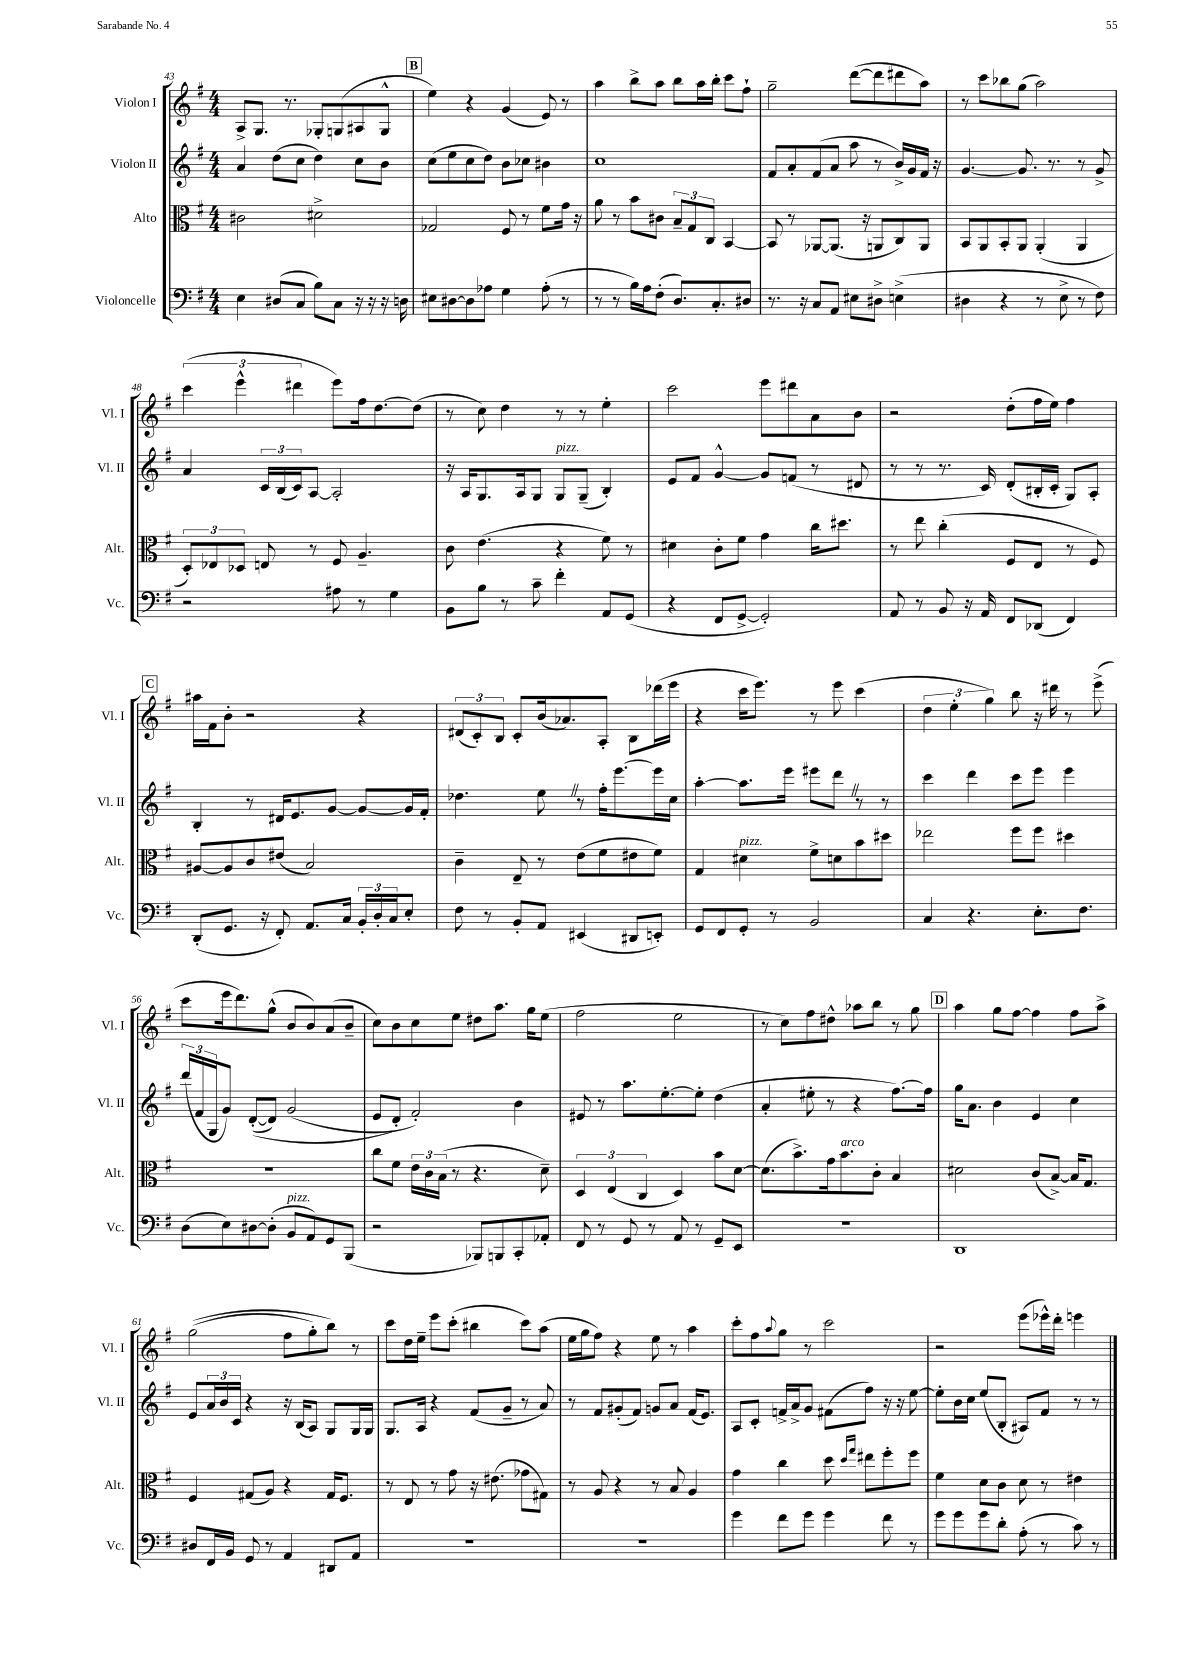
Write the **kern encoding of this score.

**kern	**kern	**kern	**kern
*part4	*part3	*part2	*part1
*staff4	*staff3	*staff2	*staff1
*I"Violoncelle	*I"Alto	*I"Violon II	*I"Violon I
*I'Vc.	*I'Alt.	*I'Vl. II	*I'Vl. I
*clefF4	*clefC3	*clefG2	*clefG2
*k[f#]	*k[f#]	*k[f#]	*k[f#]
*M4/4	*M4/4	*M4/4	*M4/4
=43	=43	=43	=43
4E\	2c#X\	4a/	8A^/L
.	.	.	8.G/J
(8D#X/L	.	(8dd\L	.
.	.	.	8.r
8C/J	.	8cc\J	.
8B\L)	2d#X^\	4dd\)	8G-X'/L
8C\J	.	.	(8Gn/
16r	.	8cc\L	8A#X/
16r	.	.	.
16r	.	8b\J	8G^^/J
16Dn\	.	.	.
!!LO:REH:place=s1:t=B
=44	=44	=44	=44
8E#X\L	2G-X/	(8cc\L	4ee\)
[8D#X\	.	8ee\	.
8D#\]	.	8cc\	4r
8A-X\J	.	8dd\J)	.
4G\	8F#/	8b\L	(4g/
.	8r	8cc-X\J	.
(8A-'\	8f#\L	4b#X\	8e/)
8r	16g\Jk	.	8r
.	16r	.	.
=45	=45	=45	=45
8r	8a\	1cc	4aa\
8r	8r	.	.
16B\LL)	8b\L	.	8bb^\L
16A\J	.	.	.
(8F#'\J	8c#X\J	.	8aa\J
8.D/L)	12B~/L	.	8bb\L
.	12G/	.	.
.	.	.	16aa\L
.	12C/J	.	.
8.C'/	.	.	16bb'\JJ
.	[4BB/	.	8ccc\L
8D#X/J	.	.	8ff#`\J
=46	=46	=46	=46
8.r	8BB/]	8f#/L	2gg~\
.	8r	8a'/	.
16r	.	.	.
8C/L	[8AA-X/L	(8f#/	.
8AA/J	(8.AA-/J]	8a/J	.
8E#X\L	.	8aa\	([8ddd\L
.	16r	.	.
8D#X^\J	8AAn/L	8r	8ddd\]
(4En^\	8C/)	16b^/LL)	8ddd#X\
.	.	16g/	.
.	8AA/J	16f#/JJ	8aa\J)
.	.	16r	.
=47	=47	=47	=47
4D#X\	8BB/L	[4.g/	8r
.	8AA/	.	8ccc\L
4r	8BB'/	.	8bb-X\
.	8AA/J	8.g/]	(8gg\J
8r	(4AA'/	.	2aa\)
.	.	8.r	.
8E^\	.	.	.
8r	4AA/	8r	.
8F#\)	.	8g^/	.
!!LO:LB:g=z
=48	=48	=48	=48
2r	12D'/L)	4a/	(6ccc\
.	12E-X/	.	.
.	12D-X/J	.	6eee^^\
.	8En/	24c/LL	.
.	.	(24B/	.
.	.	24c/J)	6ddd#X\
.	8r	[8A/J	.
8A#X\	8F#/	2A'/]	8eee\L)
8r	4.A~/	.	16ff#\k
.	.	.	[8.dd\
4G\	.	.	.
.	.	.	(8dd\J]
=49	=49	=49	=49
8BB\L	8c\	16r	8r
.	.	16A/KL	.
8B\J	(4.e\	8.G/	8cc\)
8r	.	.	4dd\
.	.	16A/k	.
8c~\	.	8G/J	.
!	!	!LO:TX:a:i:t=pizz.	!
4f#'\	4r	8G/L	8r
.	.	(8G~/J	8r
8AA/L	8f#\)	4B'/)	4ee'\
(8GG/J	8r	.	.
=50	=50	=50	=50
4r	4d#X\	8e/L	2ccc\
.	.	8f#/J	.
8FF#/L	8c'\L	[4g^^/	.
[8GG^/J	8f#\J	.	.
2GG'/])	4g\	8g/L]	8eee\L
.	.	(8fn/J	8ddd#X\
.	16cc\KL	8r	8a\
.	8.dd#X\J	.	.
.	.	8d#X/	8b\J
=51	=51	=51	=51
8AA/	8r	8r	2r
8r	8ee\	8r	.
8BB/	(4cc'\	8.r	.
16r	.	.	.
16AA/	.	16c/)	.
8FF#/L	8F#/L	(8d'/L	(8dd'\L
(8DD-X/J	8E/J	16B#X'/L	16ff#\L
.	.	16c'/JJ	16ee\JJ)
4FF#/)	8r	8G/L)	4ff#\
.	8F#/)	8A'/J	.
!!LO:LB:g=z
!!LO:REH:place=s1:t=C
=52	=52	=52	=52
(8DD'/L	[8A#X/L	4B'/	16aa#X\LL
.	.	.	16f#\J
8.GG/J	8A#/]	.	8b'\J
.	8c/	8r	2r
16r	.	.	.
8FF#'/)	(8e#X/J	16d#X/KL	.
.	.	8.e/	.
8.AA/L	2B/)	.	.
.	.	[8g/J	.
16C/Jk	.	.	.
24BB'/LL	.	8g/L_	4r
24D'/	.	.	.
24C/J	.	.	.
8E'/J	.	16g/L]	.
.	.	16f#'/JJ	.
=53	=53	=53	=53
8F#\	4c~\	4.dd-X\	(12d#X/L
.	.	.	12c'/)
8r	.	.	.
.	.	.	12B/J
8BB'/L	8E~/	.	8c'/L
8AA/J	8r	8eeZ\	(16b/k
.	.	.	8.a-X/)
(4EE#X/	(8e\L	8r	.
.	8f#\	16ff#'\KL	8A'/J
.	.	[8.eee\	.
8DD#X/L	8e#X\	.	8B\L
8EEn'/J)	8f#\J)	16eee\L]	(16ddd-X\L
.	.	16cc\JJ	16eee\JJ
=54	=54	=54	=54
8GG/L	4G/	[4aa'\	4r
8FF#/	.	.	.
!	!LO:TX:a:i:t=pizz.	!	!
8GG'/J	4d#X\	8.aa\L]	16ccc\KL
.	.	.	8.eee\J)
8r	.	.	.
.	.	16eee\Jk	.
2BB/	8f#^\L	8eee#X\L	8r
.	8dn\	8dddZ\J	8eee\
.	8b\	8r	(4ccc\
.	8dd#X\J	8r	.
=55	=55	=55	=55
4C/	2ee-X\	4ccc\	6dd\
.	.	.	6ee'\
4.r	.	4ddd\	.
.	.	.	6gg\)
.	8ff#\L	8ccc\L	8bb\
8.E'\L	8ff#\J	8eee\J	16r
.	.	.	16ddd#X\
.	4dd#X\	4eee\	8r
8.F#\J	.	.	.
.	.	.	(8eee^\
!!LO:LB:g=z
=56	=56	=56	=56
(8D\L	1r	(24ddd/LL	8ccc\L
.	.	24f#/	.
.	.	24G/J	.
8E\)	.	8g/J)	16eee\k
.	.	.	8.ddd\)
[8D#X\	.	(([8d'/L	.
(8D#'\J]	.	8d/J])	(8gg^^\J
!LO:TX:a:i:t=pizz.	!	!	!
8BB/L	.	(2g/	8b/L
8AA/)	.	.	8b/)
8GG/	.	.	(8a/
(8BBB/J	.	.	8b~/J
=57	=57	=57	=57
2r	8cc\L	8e/L	8cc\L)
.	8f#\J	8d'/J)	8b\
.	24e\LL	2f#'/)	8cc\
.	24c\	.	.
.	(24B\JJ	.	.
.	8r	.	8ee\J
8BBB-X/L)	4.r	.	8dd#X\L
8BBBn/	.	.	8.aa\J
8CC'/	.	4b\	.
.	.	.	16gg\KL
8AA-X'/J	8d~\)	.	(8ee\J
=58	=58	=58	=58
8FF#/	6D/	8e#X/	2ff#\
8r	.	8r	.
.	(6E/	.	.
8GG/	.	8.aa\L	.
.	6C/	.	.
8r	.	.	.
.	.	[8.ee'\	.
8AA/	4D/)	.	2ee\
8r	.	8ee'\J]	.
8GG~/L	8b\L	(4dd\	.
8EE/J	[8d\J	.	.
=59	=59	=59	=59
1r	(8.d\L]	4a'/	8r
.	.	.	8cc\L)
.	8.b^\)	.	.
.	.	8ee#X'\	8ff#\
.	16g\k	8r	8dd#X^^\J
!	!LO:TX:a:i:t=arco	!	!
.	8.b\	.	.
.	.	4r	8aa-X\L
.	8c'\J	.	8bb\J
.	4B/	[8.ff#\L)	8r
.	.	.	8gg\
.	.	16ff#\Jk]	.
!!LO:REH:place=s1:t=D
=60	=60	=60	=60
1DD	2d#X\	16gg\KL	4aa\
.	.	8.a\J	.
.	.	4b\	8gg\L
.	.	.	[8ff#\J
.	(8c/L	4e/	4ff#\]
.	[8B^/J)	.	.
.	16B/KL]	4cc\	8ff#\L
.	8.G/J	.	.
.	.	.	8aa^\J
!!LO:LB:g=z
=61	=61	=61	=61
8D#X/L	4F#/	8e/L	((2gg\
16FF#/L	.	24a/L	.
.	.	24b/	.
16BB/JJ	.	.	.
.	.	24c/JJ	.
8GG/	(8G#X/L	4r	.
8r	8A/J)	.	.
4AA/	4r	16r	8ff#\L
.	.	(16B/KL	.
.	.	8A/J)	8gg'\)
8DD#X/L	16G#/KL	8G/L	8bb\J)
.	8.F#/J	.	.
8AA/J	.	16G/L	8r
.	.	16G/JJ	.
=62	=62	=62	=62
1r	8r	8.G/L	8ccc\L
.	8E/	.	16dd\L
.	.	16A/Jk	16ee~\JJ
.	8r	4r	8eee\L
.	8g\	.	(8ccc'\J
.	16r	(8f#/L	4bb#X\
.	(8.e#X\	.	.
.	.	8g~/J	.
.	8g-X\L	8r	8ccc\L)
.	8G#X\J)	8a/)	(8aa\J
=63	=63	=63	=63
1r	8r	8r	16ee\LL
.	.	.	16gg\J
.	8A/	8f#/L	8ff#\J)
.	4r	(8g#X'/	4r
.	.	8f#/J)	.
.	8r	8gn/L	8ee\
.	8B/	8a/J	8r
.	4A/	(16f#/KL	4aa\
.	.	8.e/J)	.
=64	=64	=64	=64
4g\	4g\	8A/L	8ccc'\L
.	.	8c'/J	8ff#\
.	.	.	8qqaa/
8f#\L	4cc\	16fn^/LL	8gg\J
.	.	16a^/J	.
8g\J	.	8g/J	8r
4g\	8dd\	(8f#X\L	2ccc\
.	16qqdd/LL	.	.
.	16qqgg/JJ	.	.
.	8ee#X\L	8ff#\J)	.
8f#\	8ff#'\	16r	.
.	.	16r	.
8r	8ff#\J	[8ee\	.
=65	=65	=65	=65
8g\L	4f#\	8ee'\L]	2r
8g\	.	16b\L	.
.	.	16cc\JJ	.
8g\	8d\L	(8ee/L	.
8d'\J	8c\J	8B'/J	.
(8A'\	8d\	8A#X/L)	(8eee\L
8r	8r	8f#/J	16eee-X^^\L)
.	.	.	16ddd'\JJ
8c\)	4e#X\	8r	4eeen\
8r	.	8r	.
==	==	==	==
*-	*-	*-	*-
